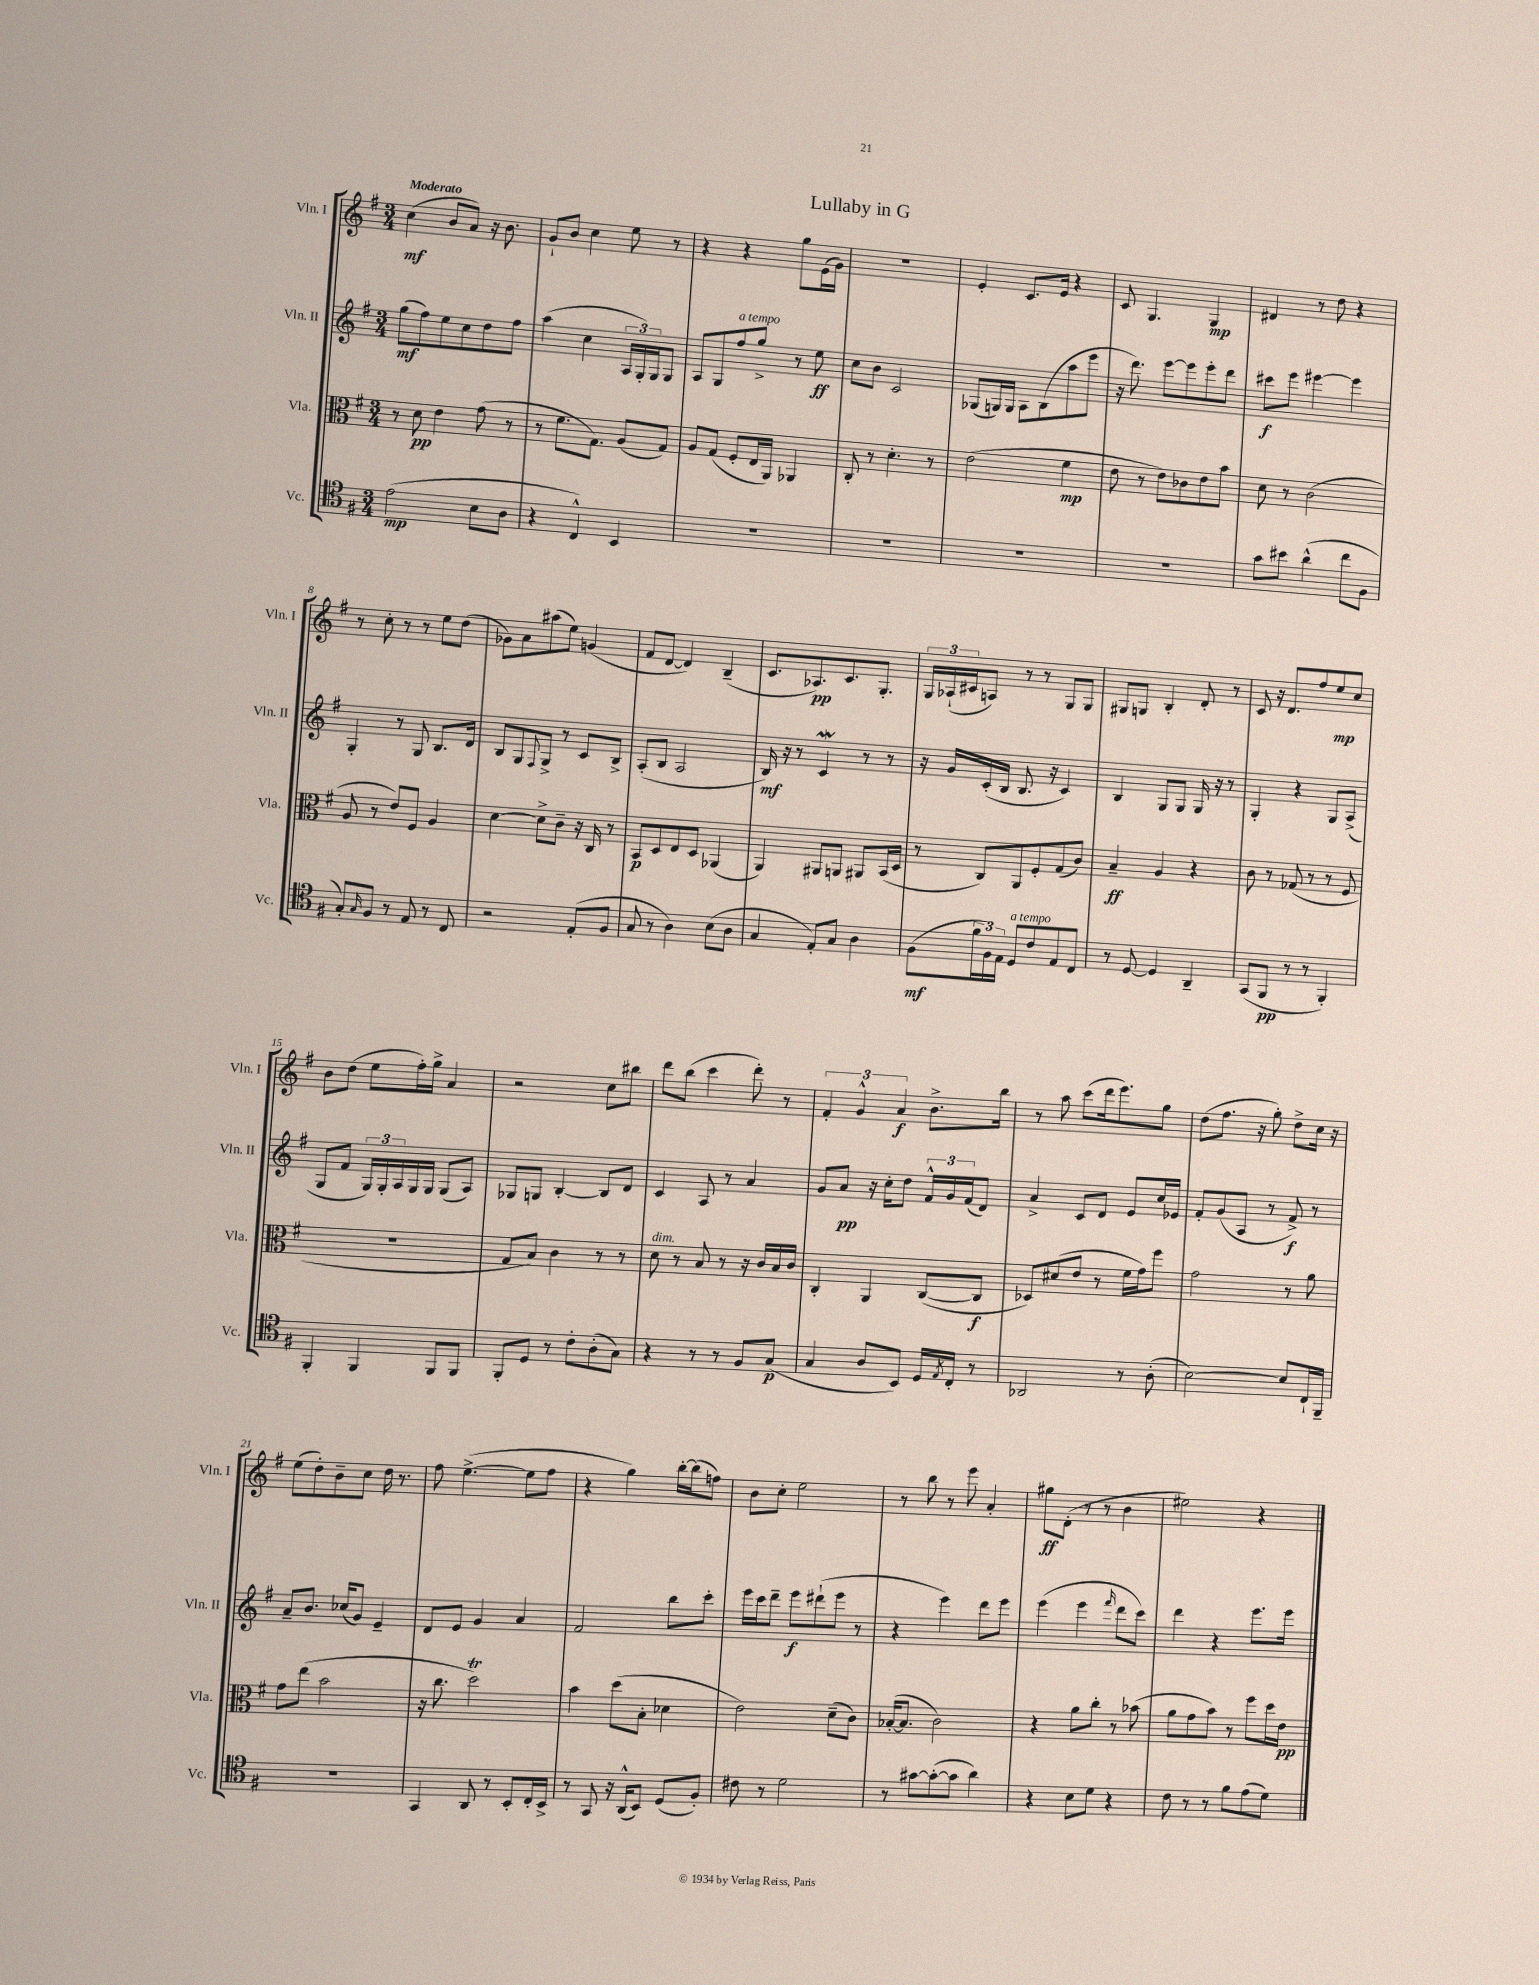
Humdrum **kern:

**kern	**dynam	**kern	**dynam	**kern	**dynam	**kern	**dynam
*part4	*part4	*part3	*part3	*part2	*part2	*part1	*part1
*staff4	*staff4	*staff3	*staff3	*staff2	*staff2	*staff1	*staff1
*I"Vc.	*	*I"Vla.	*	*I"Vln. II	*	*I"Vln. I	*
*I'Vc.	*	*I'Vla.	*	*I'Vln. II	*	*I'Vln. I	*
*clefC4	*	*clefC3	*	*clefG2	*	*clefG2	*
*k[f#]	*	*k[f#]	*	*k[f#]	*	*k[f#]	*
*M3/4	*	*M3/4	*	*M3/4	*	*M3/4	*
=1	=1	=1	=1	=1	=1	=1	=1
!	!	!	!	!	!	!LO:TX:a:B:t=Moderato	!
(2e\	mp	8r	.	(8gg\L	mf	(4cc\	mf
.	.	8d\	pp	8ff#\)	.	.	.
.	.	4e\	.	8ee\	.	8b/L	.
.	.	.	.	8cc\	.	8a/J)	.
8B\L	.	(8g\	.	8dd\	.	16r	.
.	.	.	.	.	.	8.b\	.
8A\J	.	8r	.	8ff#\J	.	.	.
=2	=2	=2	=2	=2	=2	=2	=2
4r	.	8r	.	(4aa\	.	8g`/L	.
.	.	8.f#\L	.	.	.	8b/J	.
4C^^/)	.	.	.	4cc\	.	4cc\	.
.	.	8.G\J)	.	.	.	.	.
4BB/	.	(8A/L	.	24A/LL	.	8ee\	.
.	.	.	.	24G'/)	.	.	.
.	.	.	.	24G/J	.	.	.
.	.	8G/J)	.	8G/J	.	8r	.
=3	=3	=3	=3	=3	=3	=3	=3
2.r	.	8A/L	.	8A/L	.	4r	.
.	.	(8G/J	.	8G/	.	.	.
!	!	!	!	!LO:TX:a:i:t=a tempo	!	!	!
.	.	8F#'/L	.	8ff#/	.	4r	.
.	.	16E/L	.	8gg^/J	.	.	.
.	.	16AA/JJ)	.	.	.	.	.
.	.	4AA-X/	.	8r	.	8gg\L	.
.	.	.	.	8ee\	ff	(16e\L	.
.	.	.	.	.	.	16g\JJ)	.
=4	=4	=4	=4	=4	=4	=4	=4
2.r	.	8C'/	.	8cc\L	.	2.r	.
.	.	8r	.	8b\J	.	.	.
.	.	4.d'\	.	2c/	.	.	.
.	.	8r	.	.	.	.	.
=5	=5	=5	=5	=5	=5	=5	=5
2.r	.	(2e\	.	(8G-X/L	.	4e'/	.
.	.	.	.	16Gn/L)	.	.	.
.	.	.	.	16G/JJ	.	.	.
.	.	.	.	8A\L	.	8.c/L	.
.	.	.	.	(8B\	.	.	.
.	.	.	.	.	.	16e/Jk	.
.	.	4f#\	mp	8aa\	.	4r	.
.	.	.	.	8eee\J	.	.	.
=6	=6	=6	=6	=6	=6	=6	=6
2.r	.	8e\	.	16r	.	8c/	.
.	.	.	.	8.ddd\)	.	.	.
.	.	8r	.	.	.	4.G/	.
.	.	8e\L)	.	[8eee\L	.	.	.
.	.	8c-X\	.	8eee\]	.	.	.
.	.	8e\	.	8eee'\	.	4G/	mp
.	.	8b\J	.	8ddd\J	.	.	.
=7	=7	=7	=7	=7	=7	=7	=7
8g\L	.	8d\	.	8ccc#X\L	f	4d#X/	.
8b#X\J	.	8r	.	8eee\J	.	.	.
(4a^^\	.	(2c\	.	[4eee#X\	.	8r	.
.	.	.	.	.	.	8dd\	.
8cc\L	.	.	.	4eee#\]	.	4r	.
8F#\J	.	.	.	.	.	.	.
!!LO:LB:g=z
=8	=8	=8	=8	=8	=8	=8	=8
8G'/L)	.	8A/	.	4G'/	.	8r	.
16qqG/	.	.	.	.	.	.	.
8F#/J	.	8r	.	.	.	8cc'\	.
8r	.	8e/L)	.	8r	.	8r	.
8E/	.	8F#/J	.	8G/	.	8r	.
8r	.	4A/	.	8.B/L	.	8ee\L	.
8C/	.	.	.	.	.	(8dd\J	.
.	.	.	.	16d/Jk	.	.	.
=9	=9	=9	=9	=9	=9	=9	=9
2r	.	[4d\	.	8B/L	.	8g-X\L)	.
.	.	.	.	8G/	.	8a\	.
.	.	.	.	8qqF#/	.	.	.
.	.	8d^\L]	.	8G^/J	.	(8aa#X\	.
.	.	8c~\J	.	8r	.	8ee\J)	.
(8E'/L	.	16r	.	8c/L	.	(4gn/	.
.	.	16C/	.	.	.	.	.
8F#/J	.	8r	.	8B^/J	.	.	.
=10	=10	=10	=10	=10	=10	=10	=10
8G/	.	8BB/L	p	(8A'/L	.	8f#/L	.
8r	.	8D/	.	8B/J	.	[8d/J	.
4A\)	.	8E/	.	2A/	.	4d/])	.
.	.	8D/J	.	.	.	.	.
(8B\L	.	(4AA-X/	.	.	.	(4B~/	.
8A\J	.	.	.	.	.	.	.
=11	=11	=11	=11	=11	=11	=11	=11
4G/	.	4AA/)	.	16B/)	mf	8.c/L	.
.	.	.	.	16r	.	.	.
.	.	.	.	8r	.	.	.
.	.	.	.	.	.	8.A-X/)	pp
8E'/L)	.	8AA#X/L	.	4cw/	.	.	.
8G/J	.	8AAn/J	.	.	.	8.c/	.
4A\	.	8AA#X/L	.	8r	.	.	.
.	.	.	.	.	.	8.G'/J	.
.	.	(16BB/L	.	8r	.	.	.
.	.	16D/JJ	.	.	.	.	.
=12	=12	=12	=12	=12	=12	=12	=12
(8F#\L	mf	8r	.	16r	.	24G/LL	.
.	.	.	.	.	.	(24A-X`/	.
.	.	.	.	16g/LL	.	.	.
.	.	.	.	.	.	24c#X/J	.
24f#\L	.	8C/L)	.	(16c'/	.	8An/J)	.
24F#\)	.	.	.	.	.	.	.
.	.	.	.	16B/JJ	.	.	.
24E\JJ	.	.	.	.	.	.	.
!LO:TX:a:i:t=a tempo	!	!	!	!	!	!	!
8D/L	.	8AA/	.	8.B/	.	8r	.
8c/	.	8F#'/	.	.	.	8r	.
.	.	.	.	16r	.	.	.
8E/	.	(8G/	.	4c/)	.	8G/L	.
8C/J	.	8c/J)	.	.	.	8G/J	.
=13	=13	=13	=13	=13	=13	=13	=13
8r	.	4B~/	ff	4B/	.	8G#X/L	.
[8D/	.	.	.	.	.	8Gn/J	.
4D/]	.	4A/	.	8G/L	.	4B'/	.
.	.	.	.	8G/J	.	.	.
4AA~/	.	4r	.	16G/	.	8d'/	.
.	.	.	.	16r	.	.	.
.	.	.	.	8r	.	8r	.
=14	=14	=14	=14	=14	=14	=14	=14
(8GG/L	.	8c\	.	4G'/	.	8c/	.
8FF#/J	pp	8r	.	.	.	16r	.
.	.	.	.	.	.	8.d/L	.
8r	.	(8G-X/	.	4r	.	.	.
8r	.	8r	.	.	.	8ff#/	.
4FF#'/)	.	8r	.	8G/L	.	8ee/	mp
.	.	8F#/	.	(8A^/J	.	8cc/J	.
!!LO:LB:g=z
=15	=15	=15	=15	=15	=15	=15	=15
4FF#'/	.	2.r	.	8G/L	.	8b\L	.
.	.	.	.	8f#/J	.	(8dd\J	.
4FF#/	.	.	.	24G/LL)	.	8ee\L	.
.	.	.	.	24G'/	.	.	.
.	.	.	.	24A/	.	.	.
.	.	.	.	16G/	.	16ff#'\L)	.
.	.	.	.	16G/JJ	.	16gg^\JJ	.
8FF#/L	.	.	.	(8G/L	.	4a/	.
8FF#/J	.	.	.	8A/J)	.	.	.
=16	=16	=16	=16	=16	=16	=16	=16
8FF#'/L	.	8G/L	.	8G-X/L	.	2r	.
8D/J	.	8B/J)	.	8Gn/J	.	.	.
8r	.	4c\	.	[4B'/	.	.	.
8c'\L	.	.	.	.	.	.	.
(8A'\	.	8r	.	8B/L]	.	8cc\L	.
8G\J)	.	8r	.	8d/J	.	8bb#X\J	.
=17	=17	=17	=17	=17	=17	=17	=17
!	!	!LO:TX:a:i:t=dim.	!	!	!	!	!
4r	.	8d\	.	4c/	.	8ddd\L	.
.	.	8r	.	.	.	(8bb\J	.
8r	.	8B/	.	8A/	.	4ccc\	.
8r	.	8r	.	8r	.	.	.
8F#/L	.	16r	.	4a/	.	8ddd'\)	.
.	.	16c/LL	.	.	.	.	.
(8G/J	p	16B/	.	.	.	8r	.
.	.	16c/JJ	.	.	.	.	.
=18	=18	=18	=18	=18	=18	=18	=18
4G/	.	4C'/	.	8g/L	.	6f#'/	.
.	.	.	.	8a/J	pp	.	.
.	.	.	.	.	.	6g^^/	.
8A/L	.	4AA/	.	16r	.	.	.
.	.	.	.	16cc'\KL	.	.	.
.	.	.	.	.	.	6a/	f
8BB/J)	.	.	.	8dd\J	.	.	.
16D/LL	.	([8C/L	.	24f#^^/LL	.	8.b^\L	.
.	.	.	.	24g/	.	.	.
8qE/	.	.	.	.	.	.	.
16C'/JJ	.	.	.	.	.	.	.
.	.	.	.	(24f#/J	.	.	.
8r	.	8C/J]	f	8d/J)	.	.	.
.	.	.	.	.	.	16bb\Jk	.
=19	=19	=19	=19	=19	=19	=19	=19
2AA-X/	.	8D-X/L)	.	4a^/	.	8r	.
.	.	(8d#X/	.	.	.	8aa\	.
.	.	8e/J	.	8c/L	.	(8ccc\L	.
.	.	8r	.	8d/J	.	16ddd\k	.
.	.	.	.	.	.	8.eee\)	.
8r	.	16f#\LL	.	8e/L	.	.	.
.	.	16g\J)	.	.	.	.	.
(8A'\	.	8ff#\J	.	16cc/L	.	8gg\J	.
.	.	.	.	16e-X/JJ	.	.	.
=20	=20	=20	=20	=20	=20	=20	=20
[2B\)	.	2g\	.	8f#'/L	.	(8dd\L	.
.	.	.	.	(8g/	.	8.ff#\J	.
.	.	.	.	8A/J	.	.	.
.	.	.	.	.	.	16r	.
.	.	.	.	8r	.	8gg'\)	.
8B/L]	.	8r	.	8f#^/)	f	8dd^\L	.
16C`/L	.	8a\	.	8r	.	16cc\Jk	.
16FF#~/JJ	.	.	.	.	.	16r	.
!!LO:LB:g=z
=21	=21	=21	=21	=21	=21	=21	=21
2.r	.	8g\L	.	8a~/L	.	(8ee\L	.
.	.	(8ee\J	.	8.b/J	.	8dd'\)	.
.	.	2b\	.	.	.	8b~\	.
.	.	.	.	(16cc-X/KL	.	.	.
.	.	.	.	8g/J)	.	8cc\J	.
.	.	.	.	4e~/	.	16dd\	.
.	.	.	.	.	.	8.r	.
=22	=22	=22	=22	=22	=22	=22	=22
4GG/	.	16r	.	8d/L	.	8ff#\	.
.	.	8.cc\	.	.	.	.	.
.	.	.	.	8e/J	.	([4.ee^\	.
8AA/	.	2ddT\)	.	4g/	.	.	.
8r	.	.	.	.	.	.	.
8BB'/L	.	.	.	4a/	.	8ee\L]	.
16C'/L	.	.	.	.	.	8ff#\J	.
16BB^/JJ	.	.	.	.	.	.	.
=23	=23	=23	=23	=23	=23	=23	=23
8r	.	4b\	.	2f#/	.	4r	.
8GG/	.	.	.	.	.	.	.
16r	.	(8dd\L	.	.	.	4gg\)	.
(16AA^^/KL	.	.	.	.	.	.	.
8BB/J)	.	8B'\J	.	.	.	.	.
(8D/L	.	4d-X\	.	8bb\L	.	[16bb'\LL	.
.	.	.	.	.	.	(16bb\J]	.
8F#'/J)	.	.	.	8ccc'\J	.	8ffn\J)	.
=24	=24	=24	=24	=24	=24	=24	=24
8c#X\	.	2e\)	.	16eee\LL	.	8b\L	.
.	.	.	.	16ccc\J	.	.	.
8r	.	.	.	8ddd~\J	.	8cc'\J	.
2d\	.	.	.	8eee\L	f	2ee\	.
.	.	.	.	(8ddd#X`\	.	.	.
.	.	(8d~\L	.	8eee\J	.	.	.
.	.	8c\J)	.	8r	.	.	.
=25	=25	=25	=25	=25	=25	=25	=25
8r	.	([16B-X'/KL	.	4r	.	8r	.
.	.	8.B-/J]	.	.	.	.	.
[8g#X\L	.	.	.	.	.	8bb\	.
(8g#'\_	.	2c\)	.	4eee\)	.	8r	.
8g#\J]	.	.	.	.	.	8eee\	.
4a\)	.	.	.	8ddd\L	.	4a'/	.
.	.	.	.	8eee\J	.	.	.
=26	=26	=26	=26	=26	=26	=26	=26
4r	.	4r	.	(4eee\	.	8gg#X\L	ff
.	.	.	.	.	.	(8d'\J	.
8B\L	.	8a\L	.	4eee\	.	8r	.
8d\J	.	8cc'\J	.	.	.	8r	.
.	.	.	.	16qqfff#/	.	.	.
4r	.	8r	.	8ddd\L	.	4b\	.
.	.	(8b-X\	.	8ccc\J)	.	.	.
=27	=27	=27	=27	=27	=27	=27	=27
8c\	.	8a\L	.	4ddd\	.	2ee#X\)	.
8r	.	8g\	.	.	.	.	.
8r	.	8b\J)	.	4r	.	.	.
8f#\L	.	8r	.	.	.	.	.
(8e\	.	8ff#\L	.	8.eee\L	.	4r	.
8d\J)	.	16dd\L	.	.	.	.	.
.	.	16e\JJ	pp	16eee\Jk	.	.	.
==	==	==	==	==	==	==	==
*-	*-	*-	*-	*-	*-	*-	*-
